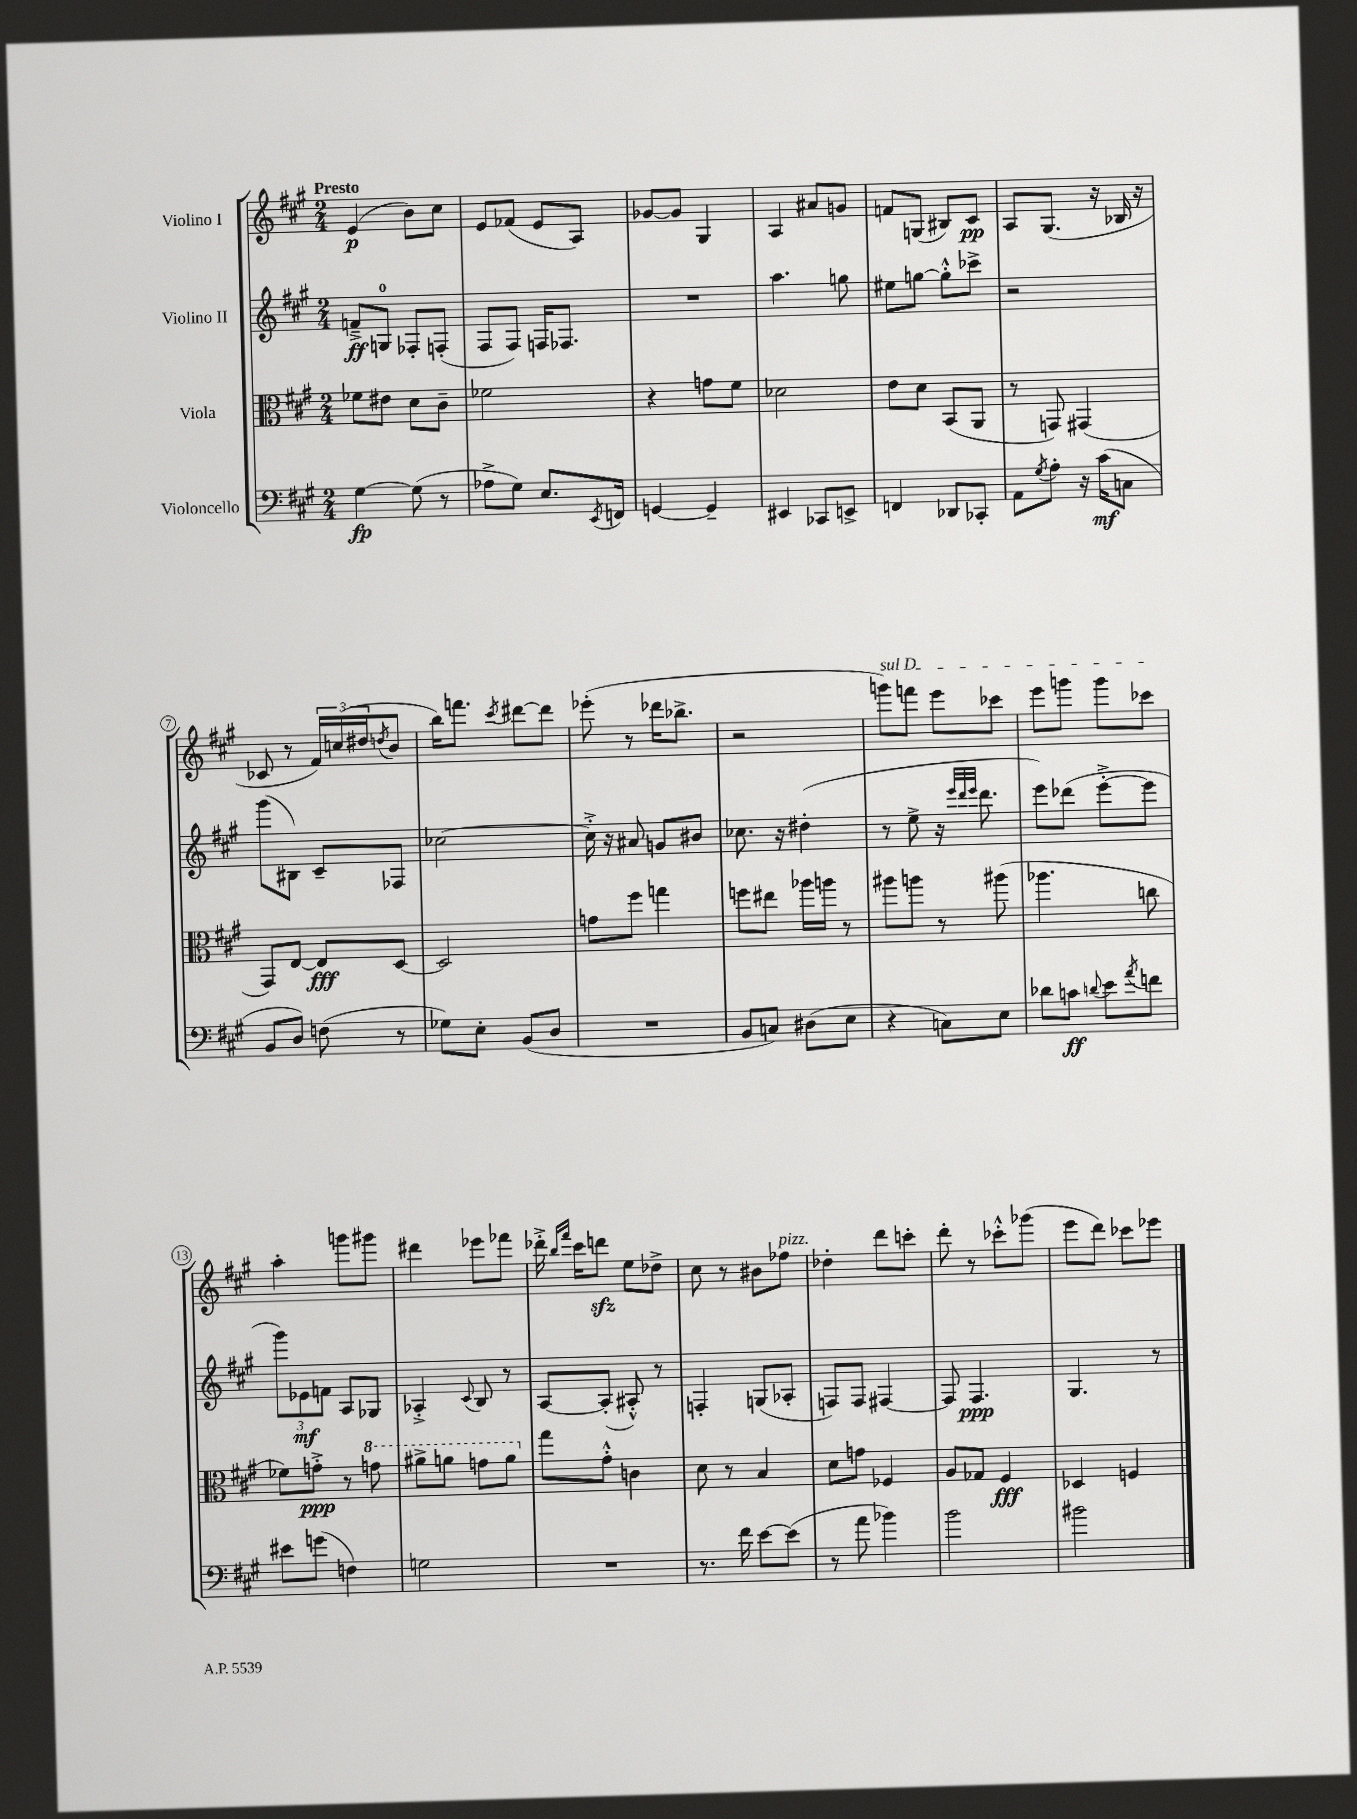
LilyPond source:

<<
\new StaffGroup <<
\new Staff = "s0" \with { instrumentName = "Violino I" } {
    \clef treble \key a \major \numericTimeSignature \time 2/4 \tempo "Presto"
    e'4\p( b'8) cis''8 |
    e'8 fes'8( e'8 a8) |
    ges'8~ ges'8 gis4 |
    a4 ais'8 g'8 |
    f'8 g8( bis8) cis'8\pp |
    a8 gis8.( r16 bes16 r16 |
    ces'8 r8 \tuplet 3/2 { fis'16) c''16( dis''16 } \acciaccatura { d''8 } b'8 |
    b''16) f'''8. \acciaccatura { cis'''8 } dis'''8~ dis'''8 |
    ees'''8-.( r8 des'''16 bes''8.-> |
    r2 |
    \once \override TextSpanner.bound-details.left.text = \markup { \italic "sul D" } g'''8\startTextSpan) f'''8 e'''8 ces'''8 |
    e'''8 g'''8 g'''8 ces'''8\stopTextSpan |
    a''4-. g'''8 gis'''8 |
    dis'''4 ees'''8 fes'''8 |
    des'''16-.-> \grace { b''16 fis'''16 } cis'''16 d'''8\sfz e''8 des''8-> |
    cis''8 r8 bis'8 fes''8^\markup { \italic "pizz." } |
    des''4-. d'''8 c'''8-. |
    d'''8-. r8 ces'''8-.-^ ges'''8( |
    e'''8 d'''8) ces'''8 ees'''8 \bar "|." |
}
\new Staff = "s1" \with { instrumentName = "Violino II" } {
    \clef treble \key a \major \numericTimeSignature \time 2/4
    f'8--->\ff g8-0 fes8-. f8-.( |
    fis8 fis8) f16 fes8. |
    R2 |
    a''4. g''8 |
    eis''8 g''8~ g''8-.-^ ces'''8-> |
    r2 |
    gis'''8( bis8) cis'8-- fes8 |
    ces''2~ |
    ces''16-.-> r16 ais'8 g'8 bis'8 |
    ces''8. r16 dis''4-.( |
    r8 e''8-> r16 \grace { e'''32 d'''32 e'''32 } d'''8. |
    e'''8) des'''8( e'''8~-.-> e'''8 |
    \tuplet 3/2 { gis'''8) ees'8\mf f'8 } a8 ges8 |
    aes4-.-> \appoggiatura { cis'8 } b8 r8 |
    a8~ a8-.( ais8-.-^) r8 |
    f4-. g8( aes8-. |
    f8) f8 fis4~ |
    fis8 fis4.\ppp |
    gis4. r8 \bar "|." |
}
\new Staff = "s2" \with { instrumentName = "Viola" } {
    \clef alto \key a \major \numericTimeSignature \time 2/4
    fes'8 eis'8 d'8 cis'8-- |
    fes'2 |
    r4 g'8 fis'8 |
    des'2 |
    e'8 d'8 b,8( a,8 |
    r8 g,8) gis,4( |
    gis,8) e8~ e8\fff d8~ |
    d2 |
    g'8 fis''8 g''4 |
    f''8 eis''8 aes''16 a''16 r8 |
    ais''8 a''8 r8 ais''8( |
    aes''4. c''8 |
    fes'8) g'8-.->\ppp r8 \ottava #1 g''8 |
    ais''8-> a''8 g''8 a''8 \ottava #0 |
    gis''8 gis'8-.-^ c'4 |
    d'8 r8 b4 |
    d'8 g'8 fes4 |
    a8 ges8 fis4\fff |
    des4 f4 \bar "|." |
}
\new Staff = "s3" \with { instrumentName = "Violoncello" } {
    \clef bass \key a \major \numericTimeSignature \time 2/4
    gis4~\fp gis8( r8 |
    aes8-> gis8) e8. \acciaccatura { e,8 } f,16 |
    g,4~ g,4-- |
    eis,4 ces,8 e,8-> |
    f,4 des,8 ces,8-. |
    a,8 \acciaccatura { gis8 } a8-. r16 cis'16\mf( c8 |
    b,8 d8) f8( r8 |
    ges8) e8-. b,8( d8 |
    R2 |
    b,8 c8) dis8( e8 |
    r4 c8) e8 |
    des'8 c'8\ff \appoggiatura { d'8 } e'8 \acciaccatura { a'8 } f'8 |
    eis'8 g'8( f4) |
    g2 |
    R2 |
    r8. fis'16 e'8~ e'8( |
    r8 a'8 bes'4) |
    b'2 |
    bis'2 \bar "|." |
}
>>
>>
\layout { \context { \Score \override BarNumber.stencil = #(make-stencil-circler 0.1 0.3 ly:text-interface::print) } }
